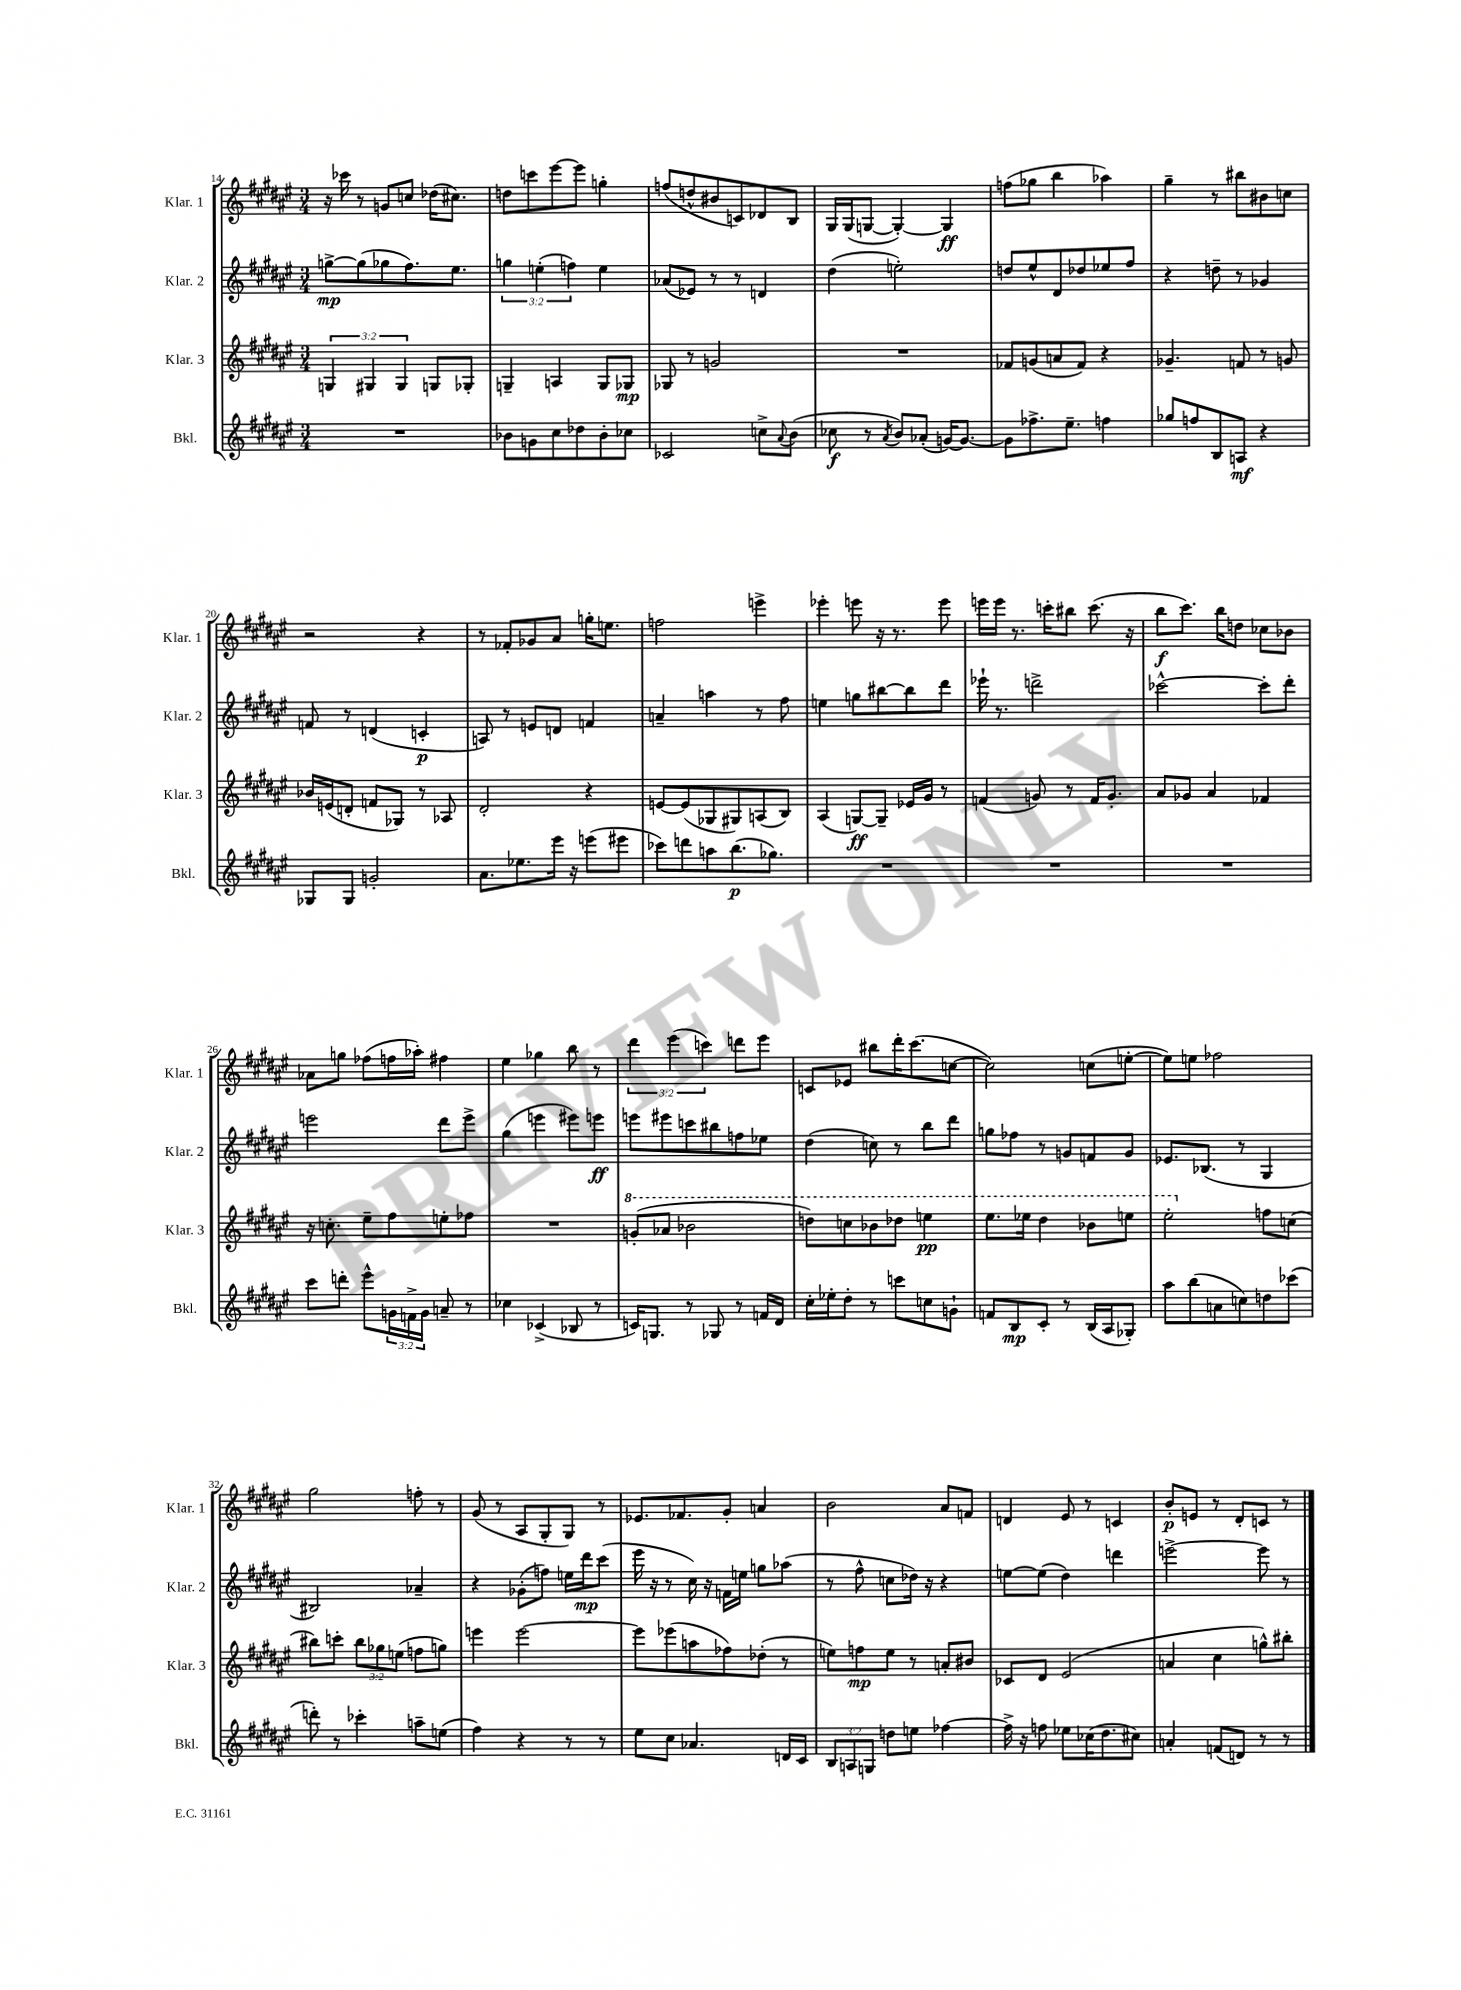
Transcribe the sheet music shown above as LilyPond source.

<<
\new StaffGroup <<
\new Staff = "s0" \with { instrumentName = "Klar. 1" shortInstrumentName = "Klar. 1" } {
    \clef treble \key fis \major \numericTimeSignature \time 3/4 \override Staff.TupletNumber.text = #tuplet-number::calc-fraction-text
    r16 ces'''16 r8 g'8 c''8 des''16( cis''8.) |
    d''8 c'''8 eis'''8~ eis'''8 g''4-. |
    f''8( d''8-^ bis'8 c'8) des'8 b8 |
    gis16 gis16( g8~ g4~-.) g4\ff |
    f''8( ges''8 b''4 aes''4) |
    gis''4-- r8 bis''8 bis'8 c''8 |
    r2 r4 |
    r8 fes'8-. ges'8 ais'8 g''16-. e''8. |
    f''2 e'''4-> |
    ees'''4-. e'''8 r16 r8. e'''8 |
    e'''16 e'''16 r8. c'''16-. bis''8 c'''8.( r16 |
    b''8\f cis'''8.) b''16 d''8 ces''8 bes'8 |
    aes'8 g''8 fes''8( f''16 aes''16-.) fis''4 |
    eis''4 ges''4 b''8 r8 |
    \tuplet 3/2 { dis'''4 eis'''4( c'''4) } d'''8 eis'''8 |
    c'8 ees'8 bis''8 dis'''16-. cis'''8.( c''8~ |
    c''2) c''8( e''8~-. |
    e''8) e''8 fes''2 |
    gis''2 f''8-. r8 |
    gis'8( r8 ais8 gis8-. gis8) r8 |
    ees'8. fes'8. gis'8-. a'4 |
    b'2 ais'8 f'8 |
    d'4 eis'8 r8 c'4 |
    b'8-.\p e'8 r8 dis'8-. c'8 r8 \bar "|." |
}
\new Staff = "s1" \with { instrumentName = "Klar. 2" shortInstrumentName = "Klar. 2" } {
    \clef treble \key fis \major \numericTimeSignature \time 3/4 \override Staff.TupletNumber.text = #tuplet-number::calc-fraction-text
    g''8~->\mp g''8( ges''8 fis''8.) eis''8. |
    \tuplet 3/2 { g''4 e''4-.( f''4) } e''4 |
    aes'8( ees'8) r8 r8 d'4 |
    dis''4( e''2-.) |
    d''8 eis''8-^ dis'8 des''8 ees''8 fis''8 |
    r4 d''8-- r8 ges'4 |
    f'8 r8 d'4( c'4-.\p |
    a8) r8 e'8 d'8 f'4 |
    a'4-- a''4 r8 fis''8 |
    e''4 g''8 bis''8~ bis''8 dis'''8 |
    ees'''16-! r8. d'''2-> |
    ces'''2~-^ ces'''8-. dis'''8-. |
    e'''2 dis'''8 e'''8-> |
    gis''4( e'''4 eis'''8) e'''8\ff |
    e'''8 eis'''8 c'''8 bis''8 f''8 ees''8 |
    dis''4( c''8) r8 b''8 dis'''8 |
    g''8 fes''8 r8 g'8 f'8 g'8 |
    ees'8. bes8.( r8 gis4 |
    bis2) aes'4-- |
    r4 ges'8-.( f''8) e''16 dis'''16\mp cis'''8( |
    eis'''16 r16 r8 cis''16) r16 f'16 e''16 g''8 aes''8( |
    r8 fis''8-^ c''8 des''16) r16 r4 |
    e''8~ e''8( dis''4) d'''4 |
    e'''2~-> e'''8 r8 \bar "|." |
}
\new Staff = "s2" \with { instrumentName = "Klar. 3" shortInstrumentName = "Klar. 3" } {
    \clef treble \key fis \major \numericTimeSignature \time 3/4 \override Staff.TupletNumber.text = #tuplet-number::calc-fraction-text
    \tuplet 3/2 { g4 gis4 gis4 } g8 ges8-. |
    g4-- a4 g8 ges8\mp |
    ges8 r8 g'2 |
    R2. |
    fes'8 g'8( a'8 fes'8) r4 |
    ges'4.-- f'8 r8 g'8 |
    bes'16 e'16( d'8-. f'8 ges8) r8 aes8 |
    dis'2-. r4 |
    e'8~ e'8( ges8 gis8) a8( b8) |
    ais4( g8~\ff) g8-- ees'16 gis'16 r8 |
    f'4( g'8) r8 f'16 g'8.-. |
    ais'8 ges'8 ais'4 fes'4 |
    r16 c''8.-. eis''8-- fis''8 e''8-. fes''8 |
    R2. |
    \ottava #1 g''8-.( aes''8 bes''2 |
    d'''8) c'''8 bes''8 des'''8 e'''4\pp |
    eis'''8. ees'''16 dis'''4 bes''8 e'''8 |
    eis'''2-. \ottava #0 f''8 c''8( |
    bis''8) c'''8-. \tuplet 3/2 { bis''8 ges''8 e''8( } f''8 g''8) |
    e'''4 e'''2~ |
    e'''8 ees'''8( a''8 fes''8) des''8-.( r8 |
    e''8) f''8\mp e''8 r8 a'8-. bis'8 |
    ces'8 dis'8 eis'2( |
    a'4 cis''4 g''8-^) bis''8-. \bar "|." |
}
\new Staff = "s3" \with { instrumentName = "Bkl." shortInstrumentName = "Bkl." } {
    \clef treble \key fis \major \numericTimeSignature \time 3/4 \override Staff.TupletNumber.text = #tuplet-number::calc-fraction-text
    R2. |
    bes'8 g'8 cis''8 des''8 bes'8-. ces''8 |
    ces'2 c''8-> \appoggiatura { ais'8 } b'8( |
    ces''8\f r8 \acciaccatura { ais'8 } b'8) aes'8-.( g'16~) g'8.~ |
    g'8 fes''8.-> eis''8.-- f''4 |
    ges''8 f''8 b8 a8\mf r4 |
    ges8 ges8 g'2-. |
    ais'8. ees''8. eis'''16 r16 e'''8( eis'''8 |
    ces'''8) d'''8 a''8 b''8.\p( ges''8.) |
    R2. |
    R2. |
    R2. |
    cis'''8 d'''8-. eis'''8-^ \tuplet 3/2 { g'16 f'16-> g'16 } a'8-- r8 |
    ces''4 ces'4->( bes8 r8 |
    c'16) g8. r8 ges8 r8 f'16 dis'16 |
    cis''16-. ees''16-. dis''8-. r8 c'''8 c''8 g'8-! |
    f'8 b8\mp cis'8-. r8 b16( ais16 ges8-.) |
    ais''8 b''8( a'8 c''8) d''8 ces'''8( |
    d'''8-.) r8 ces'''4-. a''8-- e''8( |
    fis''4) r4 r8 r8 |
    eis''8 cis''8 aes'4. d'16 cis'16 |
    \tuplet 3/2 { b8 a8 g8 } d''8 e''8 fes''4~ |
    fes''16-> r16 f''8 ees''8 ces''16( dis''8. cis''8) |
    a'4-. f'8( d'8) r8 r8 \bar "|." |
}
>>
>>
\layout { \context { \Score currentBarNumber = #14 } }
